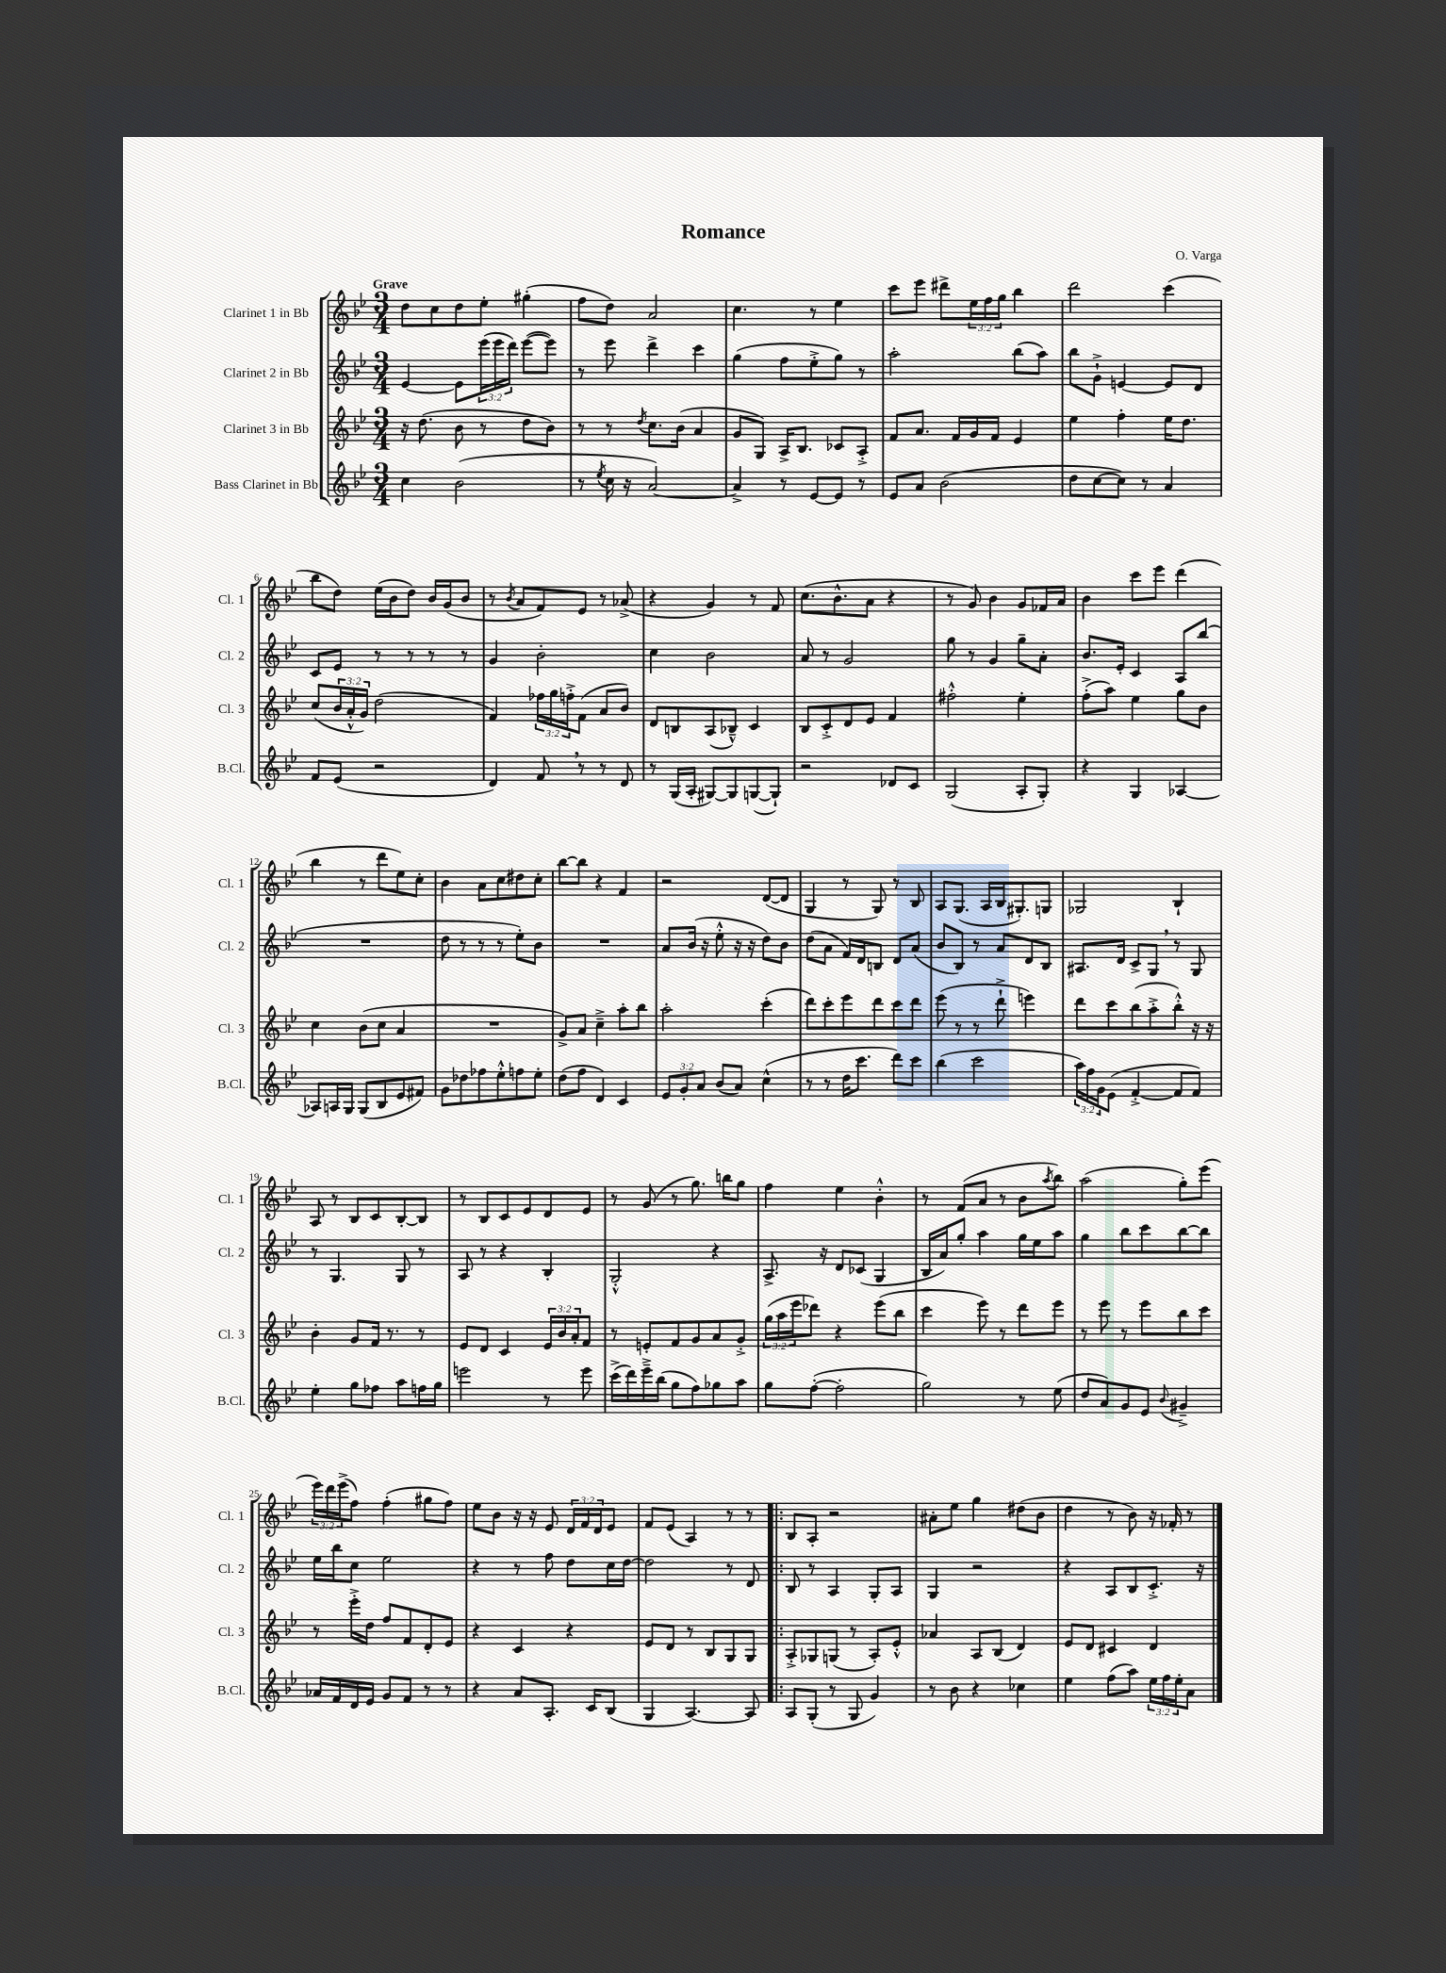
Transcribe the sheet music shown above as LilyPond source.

\header { title = "Romance" composer = "O. Varga" }
<<
\new StaffGroup <<
\new Staff = "s0" \with { instrumentName = "Clarinet 1 in Bb" shortInstrumentName = "Cl. 1" } {
    \clef treble \key bes \major \numericTimeSignature \time 3/4 \override Staff.TupletNumber.text = #tuplet-number::calc-fraction-text \tempo "Grave"
    d''8 c''8 d''8 ees''8-. gis''4-.( |
    f''8 d''8) a'2 |
    c''4. r8 ees''4 |
    c'''8 ees'''8 dis'''8-> \tuplet 3/2 { ees''16 f''16 g''16 } bes''4 |
    d'''2 c'''4( |
    bes''8 d''8) ees''16( bes'16 d''8) bes'16 g'16( bes'8 |
    r8 \acciaccatura { bes'8 } a'8 f'8) ees'8 r8 aes'8->( |
    r4 g'4) r8 f'8 |
    c''8.( bes'8.-^ a'8 r4 |
    r8 g'8) bes'4 g'8 fes'16 a'16 |
    bes'4 c'''8 ees'''8 d'''4( |
    bes''4 r8 d'''8 ees''8) c''8-. |
    bes'4 a'8 c''8 dis''8 c''8-. |
    bes''8~ bes''8 r4 f'4 |
    r2 d'8~( d'8 |
    g4 r8 g8) r8 bes8 |
    a8 g8.( a16 bes16 gis8.-.) g8 |
    ges2 bes4-! |
    a8 r8 bes8 c'8 bes8~-. bes8 |
    r8 bes8 c'8 ees'8 d'8 ees'8 |
    r8 g'8( r8 g''8.) b''16 g''8 |
    f''4 ees''4 bes'4-.-^ |
    r8 f'8( a'8 r8 bes'8 \acciaccatura { a''8 } bes''8) |
    a''2( g''8-.) ees'''8( |
    \tuplet 3/2 { ees'''16) d'''16 ees'''16->( } f''8) f''4-.( gis''8 f''8) |
    ees''8 bes'8 r16 r16 ees'8 \tuplet 3/2 { d'16 f'16 d'16 } ees'8 |
    f'8 ees'8( a4) r8 r8 |
    \bar ".|:" bes8 a8-. r2 |
    ais'8-. ees''8 g''4 dis''8( bes'8 |
    d''4 r8 bes'8) r16 fes'16-. r8 \bar "|." |
}
\new Staff = "s1" \with { instrumentName = "Clarinet 2 in Bb" shortInstrumentName = "Cl. 2" } {
    \clef treble \key bes \major \numericTimeSignature \time 3/4 \override Staff.TupletNumber.text = #tuplet-number::calc-fraction-text
    ees'4~ ees'8 \tuplet 3/2 { ees'''16( ees'''16 d'''16) } ees'''8~( ees'''8) |
    r8 ees'''8 d'''4-> c'''4 |
    g''4( f''8 ees''8-.-> g''8) r8 |
    a''2-. bes''8( a''8) |
    bes''8 g'8-!-> e'4~ e'8 d'8 |
    c'8 ees'8 r8 r8 r8 r8 |
    g'4 bes'2-. |
    c''4 bes'2 |
    a'8 r8 g'2 |
    g''8 r8 g'4 g''8-- a'8-. |
    bes'8. ees'16-. c'4 a8 bes''8( |
    R2. |
    d''8 r8 r8 r8 ees''8-.) bes'8 |
    R2. |
    a'8 bes'16( r16 ees''8-.-^ r16 r16 d''8) bes'8 |
    d''8( a'8 f'16) d'16 b8 d'8 a'8( |
    bes'8 bes8) r8 a'8 d'8 bes8 |
    ais8. d'16 c'8-> g8 \breathe r8 g8 |
    r8 g4. g8 r8 |
    a8 r8 r4 bes4-. |
    g2-.-^ r4 |
    a8.-> r16 d'8 ces'8( g4 |
    bes16 a'16) g''8-. a''4 g''16 ees''16 a''8 |
    g''4 bes''8 c'''8 bes''8~ bes''8 |
    ees''16 bes''16 c''8 ees''2 |
    r4 r8 f''8 d''8 c''16 d''16~ |
    d''2 r8 d'8 |
    \bar ".|:" bes8 r8 a4 g8-. a8 |
    g4 r2 |
    r4 a8 bes8 c'8.-.-> r16 \bar "|." |
}
\new Staff = "s2" \with { instrumentName = "Clarinet 3 in Bb" shortInstrumentName = "Cl. 3" } {
    \clef treble \key bes \major \numericTimeSignature \time 3/4 \override Staff.TupletNumber.text = #tuplet-number::calc-fraction-text
    r16 d''8.( bes'8 r8 d''8 bes'8) |
    r8 r8 \acciaccatura { d''8 } c''8. bes'16( a'4 |
    g'8 g8) a16-> bes8. ces'8 a8-.-> |
    f'8 a'8. f'16 g'16 f'16 ees'4 |
    ees''4 f''4-. ees''16 d''8. |
    c''8( \tuplet 3/2 { bes'16 a'16-.-^ g'16) } d''2( |
    f'4) \tuplet 3/2 { fes''16 g''16 f''16-.-> } f'8( a'8 bes'8) |
    d'8 b8 a8( bes8---^) c'4 |
    bes8 c'8-.-> d'8 ees'8 f'4 |
    fis''2-.-^ ees''4-. |
    f''8-.->( a''8) ees''4 g''8 bes'8 |
    c''4 bes'8( c''8 a'4 |
    R2. |
    g'8->) a'8 c''4---> a''8-. bes''8 |
    a''2-. c'''4-.( |
    d'''8) c'''8-. ees'''8 d'''8 c'''8 d'''8 |
    ees'''8( r8 r8 d'''8-!-> e'''4) |
    d'''8 c'''8 bes''8( a''8-.-> bes''8-.-^) r16 r16 |
    bes'4-. g'8 f'16 r8. r8 |
    ees'8 d'8 c'4 \tuplet 3/2 { ees'16 bes'16 a'16-. } f'8 |
    r8 e'8-. f'8 g'8 a'8 g'8-.-> |
    \tuplet 3/2 { g''16( a''16 ees'''16 } des'''8) r4 ees'''8( bes''8 |
    c'''4 ees'''8) r8 d'''8 ees'''8 |
    r8 ees'''8 r8 ees'''8 bes''8 c'''8 |
    r8 ees'''16-.-> d''16 f''8 f'8 d'8-. ees'8 |
    r4 c'4 r4 |
    ees'8 d'8 r8 bes8 g8 g8 |
    \bar ".|:" a8-.-> ges8 g8( r8 a8-.) ees'8-.-^ |
    aes'4 a8 bes8( d'4) |
    ees'8 d'8 cis'4 d'4 \bar "|." |
}
\new Staff = "s3" \with { instrumentName = "Bass Clarinet in Bb" shortInstrumentName = "B.Cl." } {
    \clef treble \key bes \major \numericTimeSignature \time 3/4 \override Staff.TupletNumber.text = #tuplet-number::calc-fraction-text
    c''4 bes'2( |
    r8 \acciaccatura { ees''8 } c''16 r16 a'2~) |
    a'4-> r8 ees'8~ ees'8 r8 |
    ees'8 a'8 bes'2( |
    d''8 c''8~ c''8) r8 a'4 |
    f'8 ees'8( r2 |
    d'4) f'8 \breathe r8 r8 d'8 |
    r8 g16( a16-. gis8~) gis8 g8~( g8-!) |
    r2 des'8 c'8 |
    g2( a8-. g8-.) |
    r4 g4 aes4~ |
    aes8 a16 g16 g8( bes8 ees'8 fis'8) |
    g'8 des''8 fes''8 ees''8-.-^ f''8 ees''8-. |
    d''8( f''8 d'4) c'4 |
    \tuplet 3/2 { ees'8 g'8-. a'8 } bes'8( a'8) c''4-^( |
    r8 r8 d''16 c'''8. d'''8) c'''8 |
    bes''4( c'''2 |
    \tuplet 3/2 { a''16) f''16 g'16 } ees'8( f'4~-.-> f'8 f'8) |
    ees''4-. g''8 fes''8 a''8 f''16 g''16 |
    e'''2 r8 e'''8 |
    c'''16->( d'''16) ees'''16---> bes''16( g''8 f''8) ges''8 a''8 |
    g''8 f''8~-.( f''2-. |
    g''2) r8 ees''8( |
    d''8 a'8) g'8 ees'8 \appoggiatura { bes'8 } gis'4---> |
    aes'16 f'16 d'16 ees'16 g'8 f'8 r8 r8 |
    r4 a'8 a8.-. c'16 bes8( |
    g4 a4.~) a8 |
    \bar ".|:" a8 g8-.( r8 g8 g'4) |
    r8 bes'8 r4 ces''4 |
    ees''4 f''8( a''8) \tuplet 3/2 { ees''16 f''16 ees''16-. } a'8 \bar "|." |
}
>>
>>
